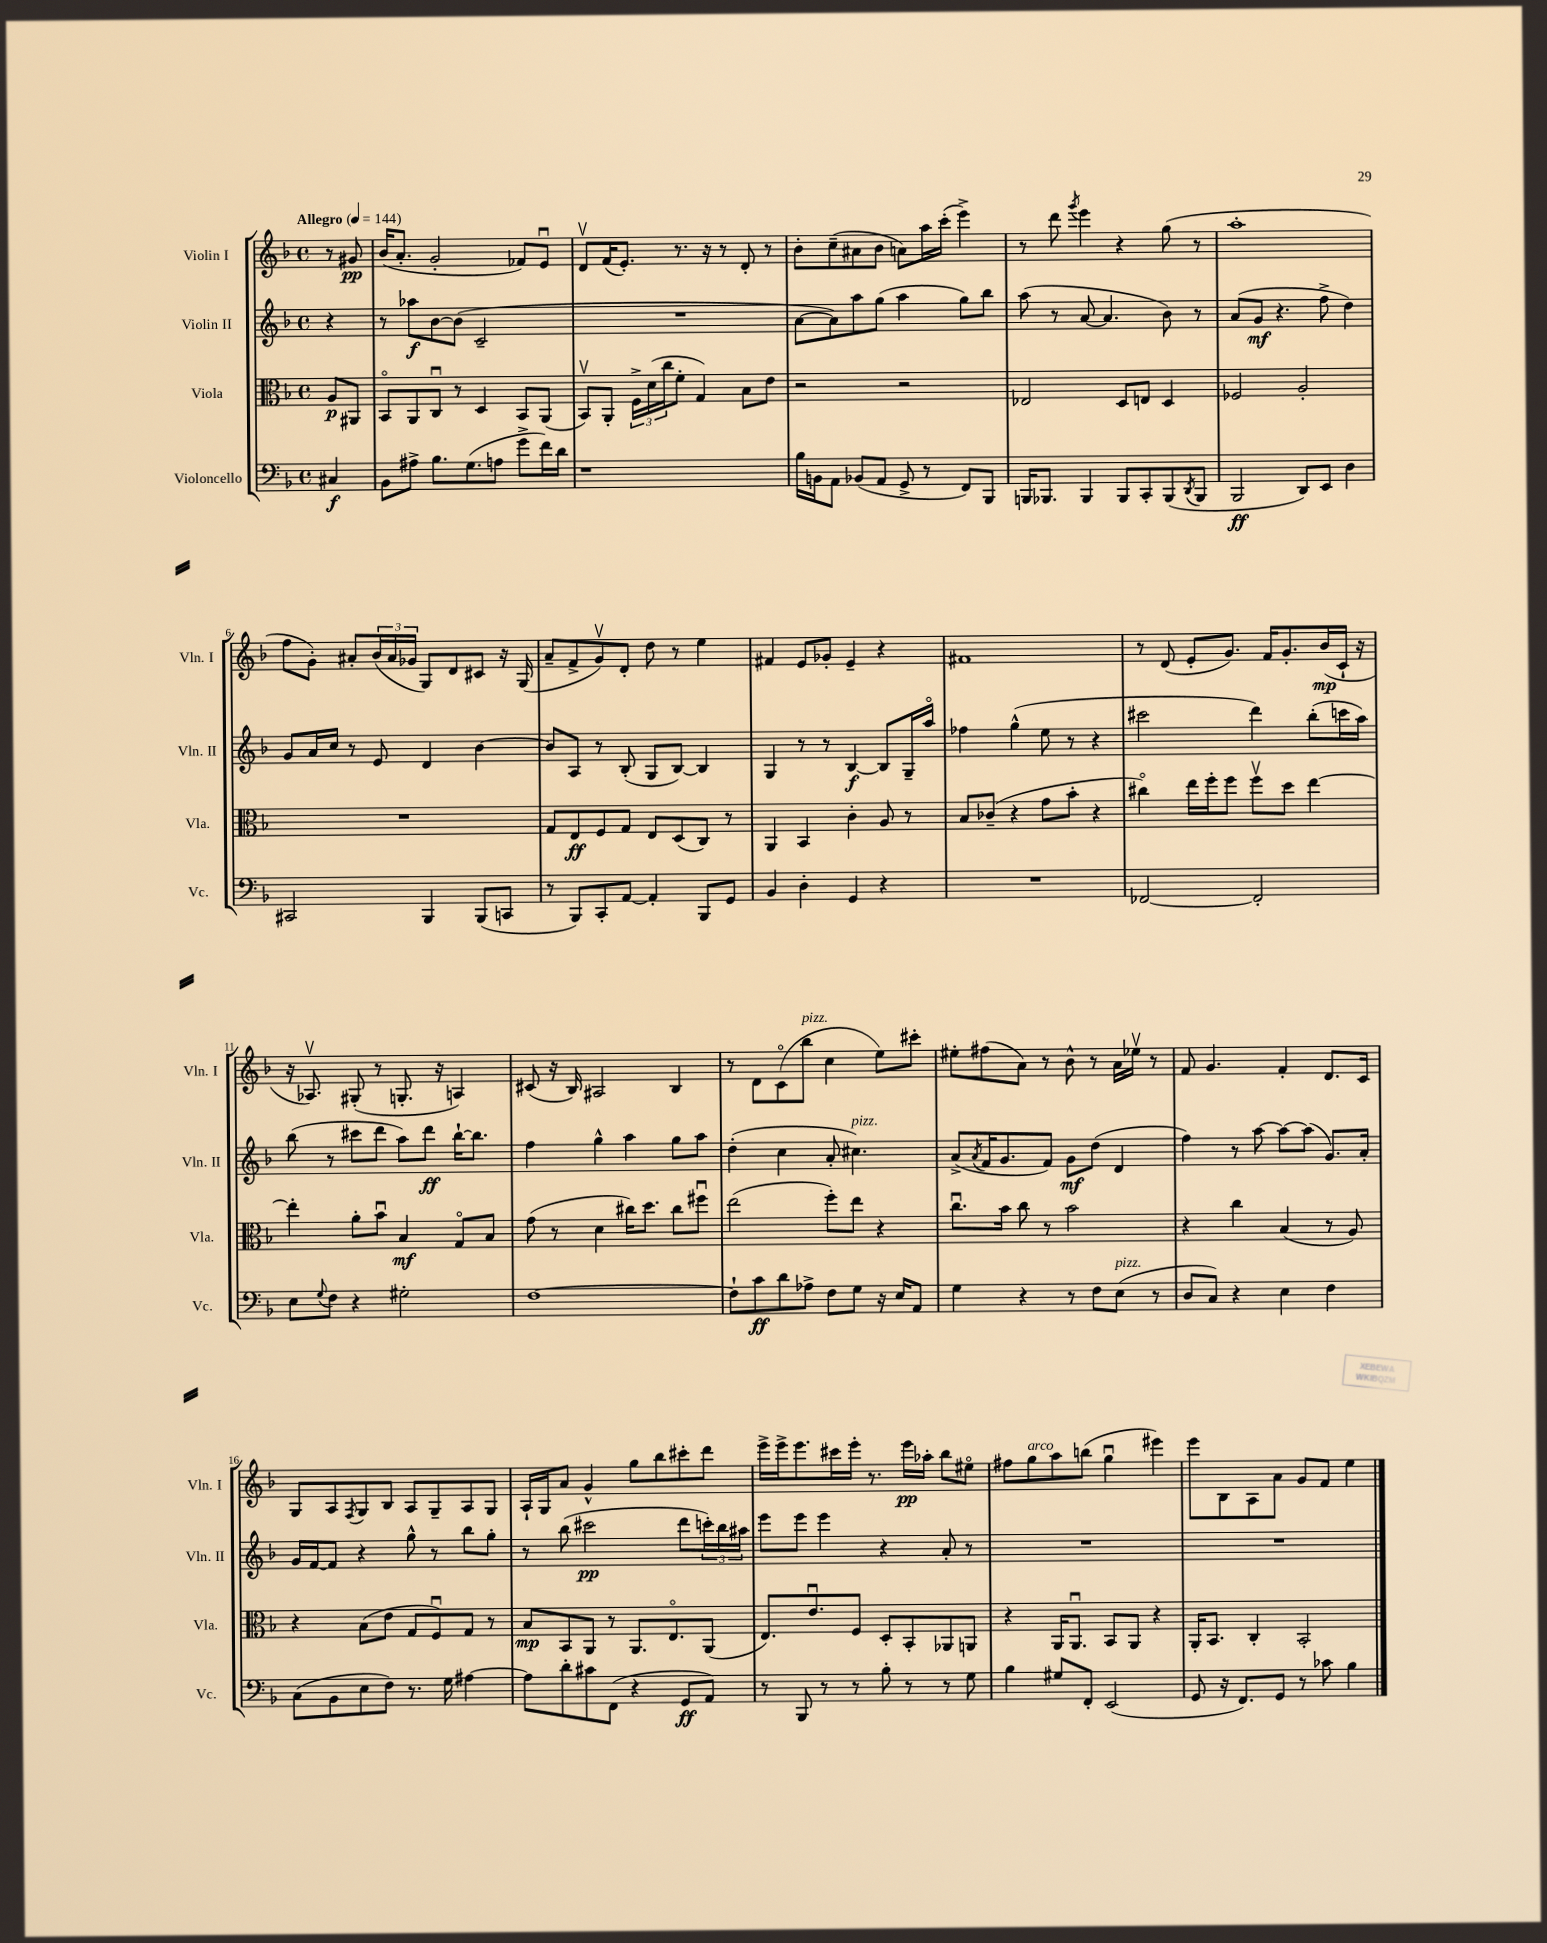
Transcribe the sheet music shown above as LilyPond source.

<<
\new StaffGroup <<
\new Staff = "s0" \with { instrumentName = "Violin I" shortInstrumentName = "Vln. I" } {
    \clef treble \key f \major \defaultTimeSignature \time 4/4 \partial 4 \tempo "Allegro" 4 = 144
    r8 gis'8\pp |
    bes'16( a'8.-. g'2-. fes'8) e'8\downbow |
    d'8\upbow f'16( e'8.-.) r8. r16 r8 d'8-. r8 |
    bes'8-. c''8--( ais'8 bes'8 a'8) a''16 c'''16-.( e'''4->) |
    r8 d'''8 \acciaccatura { g'''8 } e'''4 r4 g''8( r8 |
    a''1-. |
    f''8 g'8-.) ais'8-. \tuplet 3/2 { bes'16( ais'16 ges'16 } g8) d'8 cis'8 r16 g16( |
    a'8-- f'8-> g'8\upbow) d'8-. d''8 r8 e''4 |
    fis'4 e'8 ges'8-. e'4-- r4 |
    fis'1 |
    r8 d'8( e'8-. g'8.) f'16 g'8.-. bes'16\mp( c'16-! r16 |
    r16 aes8.\upbow) gis8-.( r8 g8.-. r16 a4) |
    cis'8( r16 bes16) ais2 bes4 |
    r8 d'8 c'8\flageolet( bes''8^\markup { \italic "pizz." } c''4 e''8) cis'''8-. |
    eis''8-. fis''8( a'8) r8 bes'8-^ r8 a'16 ees''16\upbow r8 |
    f'8 g'4. f'4-. d'8. c'16 |
    g8 a8 \acciaccatura { f8 } g8 bes8 a8 g8-- a8 g8 |
    a16-! g16 a'8 g'4-^ g''8 bes''8 cis'''8-. d'''8 |
    e'''16-> e'''16-> e'''8. cis'''16 e'''16-. r8. e'''16\pp aes''16-. bes''8 eis''8\flageolet |
    fis''8 g''8^\markup { \italic "arco" } a''8 b''8( g''4\downbow eis'''4) |
    e'''8 bes8 a8 a'8 g'8 f'8 e''4 \bar "|." |
}
\new Staff = "s1" \with { instrumentName = "Violin II" shortInstrumentName = "Vln. II" } {
    \clef treble \key f \major \defaultTimeSignature \time 4/4 \partial 4
    r4 |
    r8 aes''8\f bes'8~ bes'8( c'2-- |
    R1 |
    a'8~ a'8) a''8 g''8( a''4 g''8) bes''8 |
    a''8( r8 a'8~ a'4. bes'8) r8 |
    a'8( g'8\mf r4. f''8-> d''4) |
    g'8 a'16 c''16 r8 e'8 d'4 bes'4~ |
    bes'8 a8 r8 bes8-.( g8 bes8~) bes4 |
    g4 r8 r8 bes4~\f bes8 g16-- a''16\flageolet |
    fes''4 g''4-^( e''8 r8 r4 |
    cis'''2 d'''4) bes''8-.( c'''16 a''16) |
    bes''8( r8 cis'''8 d'''8 a''8) d'''8\ff bes''16~-! bes''8. |
    f''4 g''4-^ a''4 g''8 a''8 |
    d''4-.( c''4 a'8-. cis''4.^\markup { \italic "pizz." }) |
    a'8->( \acciaccatura { a'8 } f'16 g'8. f'8) g'8\mf d''8( d'4 |
    f''4) r8 a''8~ a''8~ a''8( g'8.) a'16-. |
    g'16 f'16~ f'8 r4 g''8-^ r8 bes''8 g''8-. |
    r8 bes''8( cis'''2\pp d'''8 \tuplet 3/2 { c'''16-.) bes''16 ais''16 } |
    e'''8 e'''8 e'''4 r4 a'8-. r8 |
    R1 |
    R1 \bar "|." |
}
\new Staff = "s2" \with { instrumentName = "Viola" shortInstrumentName = "Vla." } {
    \clef alto \key f \major \defaultTimeSignature \time 4/4 \partial 4
    a8\p ais,8 |
    bes,8\flageolet a,8 c8\downbow r8 d4 bes,8 a,8( |
    bes,8\upbow) a,8-. \tuplet 3/2 { f16-> d'16( c''16 } f'8-. g4) bes8 e'8 |
    r2 r2 |
    ees2 d8 e8 d4 |
    fes2 a2-. |
    R1 |
    g8 e8\ff f8 g8 e8 d8( c8) r8 |
    a,4 bes,4 c'4-. a8 r8 |
    bes8 ces'8--( r4 g'8 bes'8-. r4 |
    cis''4\flageolet) e''16 f''16-. f''8 f''8\upbow d''8 e''4~ |
    e''4-. a'8-. bes'8\downbow bes4\mf g8\flageolet bes8 |
    g'8( r8 d'4 cis''16) d''8. cis''8 fis''8\downbow |
    e''2( f''8-.) e''8 r4 |
    c''8.\downbow bes'16 c''8 r8 bes'2 |
    r4 c''4 bes4( r8 a8) |
    r4 bes8( e'8 g8 f8\downbow) g8 r8 |
    bes8\mp bes,8 a,8 r8 a,8. e8.\flageolet a,8( |
    e8.) e'8.\downbow f8 d8-. bes,8-. aes,8 a,8 |
    r4 a,16 a,8.\downbow bes,8 a,8 r4 |
    a,16-. bes,8. c4-. bes,2-. \bar "|." |
}
\new Staff = "s3" \with { instrumentName = "Violoncello" shortInstrumentName = "Vc." } {
    \clef bass \key f \major \defaultTimeSignature \time 4/4 \partial 4
    cis4\f |
    bes,8 ais8-> bes8. g8.( a8 g'8-> f'16) d'16 |
    r1 |
    bes16 b,16 a,8 bes,8( a,8 g,8-> r8 f,8) bes,,8 |
    b,,16 bes,,8. bes,,4 bes,,8 c,8-. bes,,8( \acciaccatura { d,8 } bes,,8 |
    bes,,2\ff d,8) e,8 d4 |
    cis,2 bes,,4 bes,,8( c,8 |
    r8 bes,,8) c,8-. a,8~ a,4-. bes,,8 g,8 |
    bes,4 d4-. g,4 r4 |
    R1 |
    fes,2~ fes,2-. |
    e8 \appoggiatura { g8 } f8 r4 gis2-. |
    f1~ |
    f8-! c'8\ff d'8 aes8-> f8 g8 r16 e16 a,8 |
    g4 r4 r8 f8 e8^\markup { \italic "pizz." }( r8 |
    d8 c8) r4 e4 f4 |
    c8( bes,8 e8 f8) r8. g16 ais4~ |
    ais8 d'8-. cis'8 f,8( r4 g,8\ff a,8) |
    r8 bes,,8 r8 r8 bes8-. r8 r8 g8 |
    bes4 gis8 f,8-. e,2( |
    g,8 r16 f,8.) g,8 r8 ces'8 bes4 \bar "|." |
}
>>
>>
